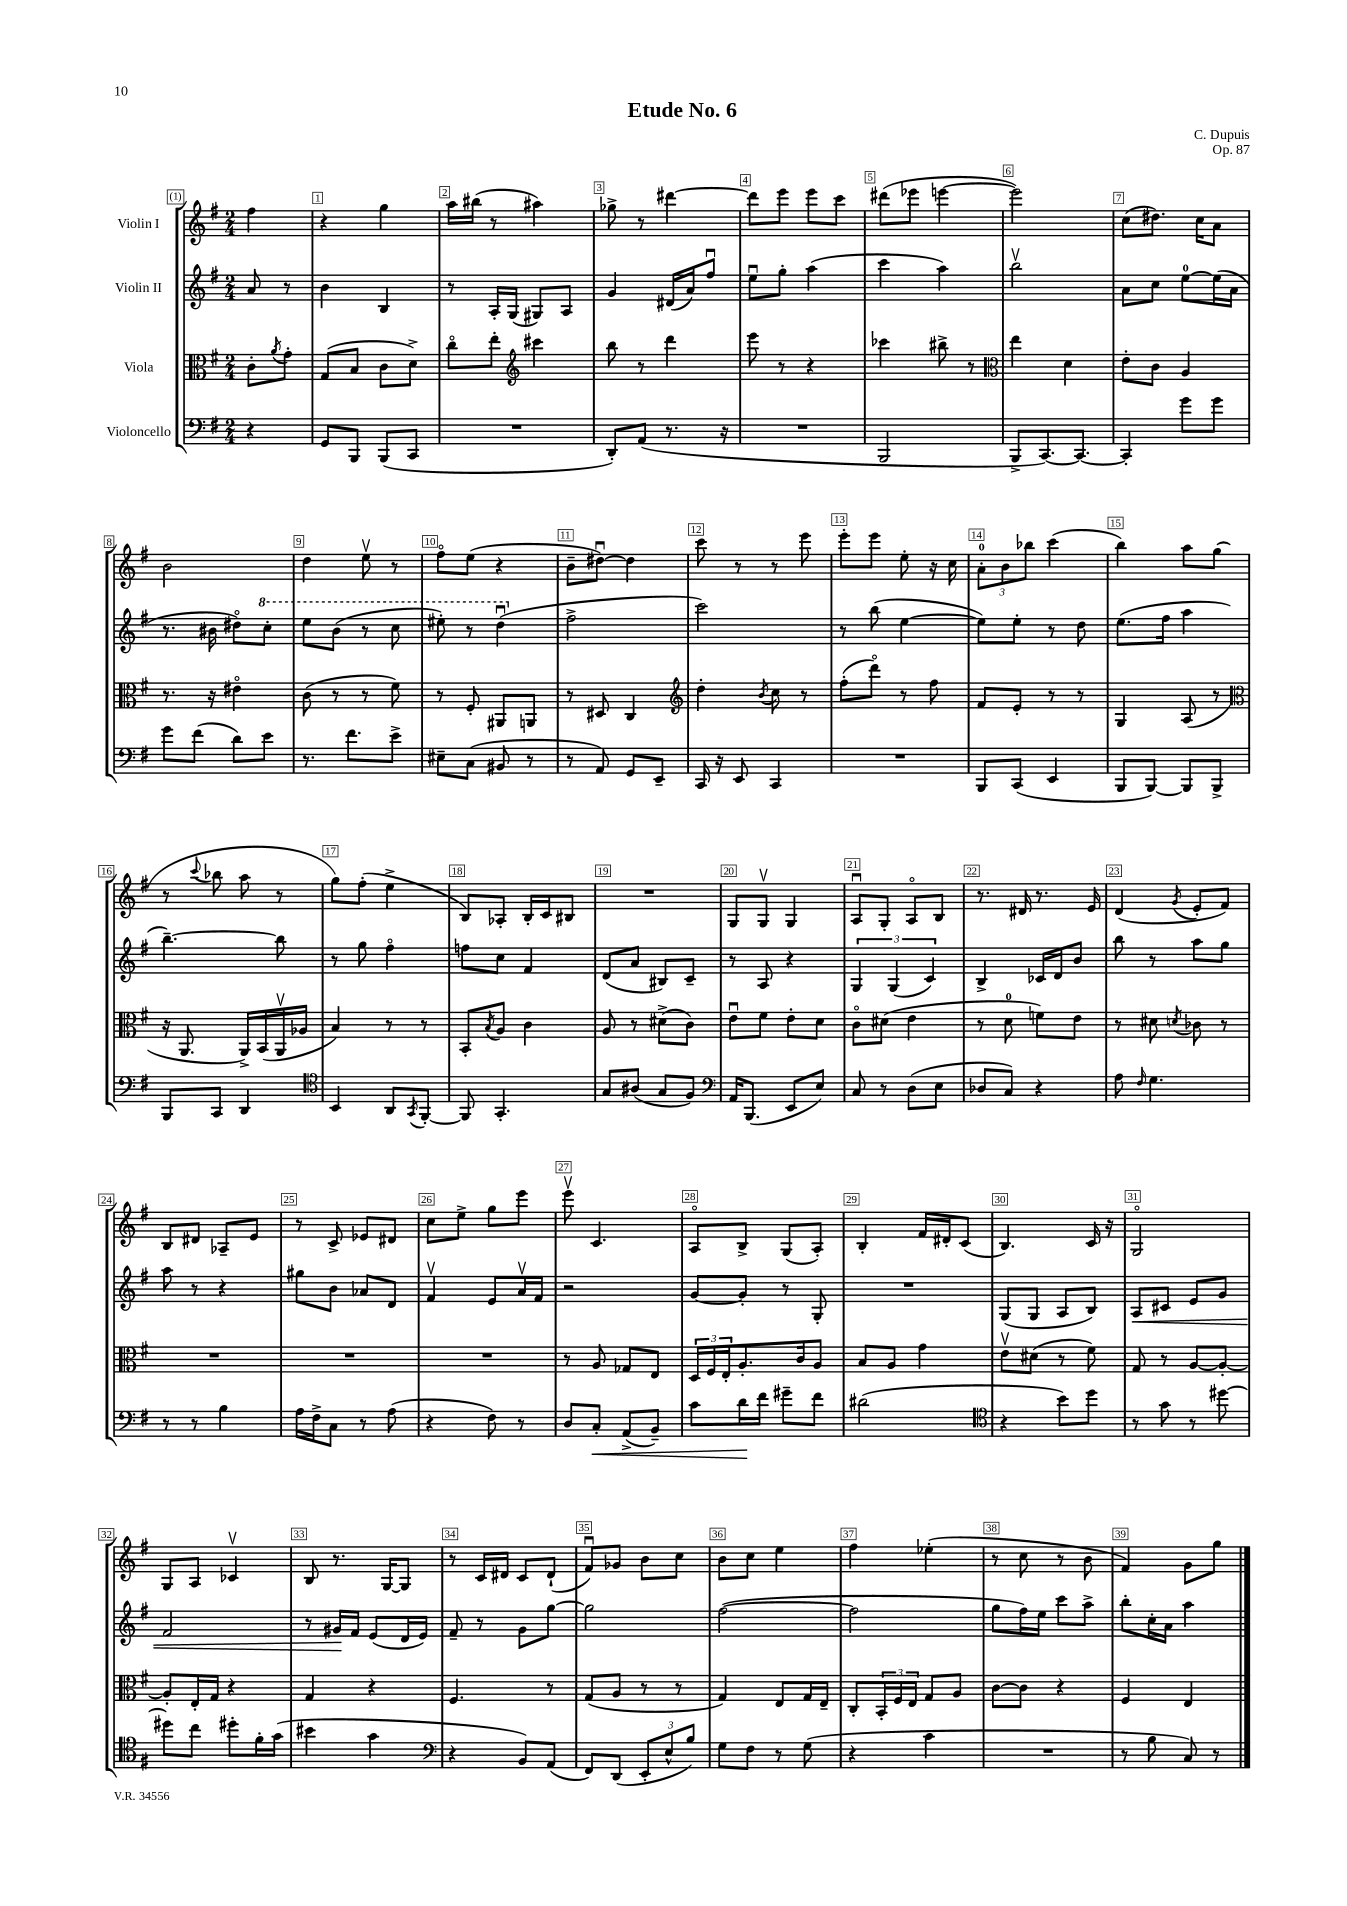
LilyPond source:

\header { title = "Etude No. 6" composer = "C. Dupuis" opus = "Op. 87" }
<<
\new StaffGroup <<
\new Staff = "s0" \with { instrumentName = "Violin I" } {
    \clef treble \key g \major \numericTimeSignature \time 2/4 \partial 4
    fis''4 |
    r4 g''4 |
    a''16 bis''16( r8 ais''4) |
    ges''8-> r8 dis'''4~ |
    dis'''8 e'''8 e'''8 c'''8 |
    dis'''8( ees'''8 e'''4~ |
    e'''2) |
    c''8( dis''8.) c''16 a'8 |
    b'2 |
    d''4 e''8\upbow r8 |
    fis''8\flageolet e''8( r4 |
    b'8-- dis''8~\downbow) dis''4 |
    c'''8 r8 r8 e'''8 |
    e'''8-. e'''8 e''8-. r16 c''16 |
    \tuplet 3/2 { a'8-0-. b'8 bes''8 } c'''4( |
    b''4) a''8 g''8( |
    r8 \appoggiatura { c'''8 } bes''8 a''8 r8 |
    g''8) fis''8-.( e''4-> |
    b8) aes8-. b16-. c'16 bis8 |
    R2 |
    g8 g8\upbow g4 |
    a8\downbow g8-. a8\flageolet b8 |
    r8. dis'16 r8. e'16 |
    d'4( \acciaccatura { g'8 } e'8-. fis'8) |
    b8 dis'8 aes8-- e'8 |
    r8 c'8-> ees'8 dis'8 |
    c''8 e''8-> g''8 e'''8 |
    e'''8\upbow c'4. |
    a8\flageolet b8-> g8( a8-.) |
    b4-. fis'16 dis'16-. c'8( |
    b4.) c'16 r16 |
    g2\flageolet |
    g8 a8 ces'4\upbow |
    b8 r8. g16~ g8 |
    r8 c'16 dis'16 c'8 dis'8-!( |
    fis'8\downbow) ges'8 b'8 c''8 |
    b'8 c''8 e''4 |
    fis''4 ees''4-.( |
    r8 c''8 r8 b'8 |
    fis'4) g'8 g''8 \bar "|." |
}
\new Staff = "s1" \with { instrumentName = "Violin II" } {
    \clef treble \key g \major \numericTimeSignature \time 2/4 \partial 4
    a'8 r8 |
    b'4 b4 |
    r8 a16-. g16( gis8) a8 |
    g'4 dis'16( a'16) fis''8\downbow |
    e''8\downbow g''8-. a''4( |
    c'''4 a''4) |
    b''2\upbow |
    a'8 c''8 e''8-0~ e''16( a'16 |
    r8. bis'16 dis''8\flageolet) \ottava #1 c'''8-. |
    e'''8 b''8( r8 c'''8 |
    eis'''8-.) r8 d'''4\downbow( \ottava #0 |
    fis''2-> |
    c'''2) |
    r8 b''8( e''4~ |
    e''8) e''8-. r8 d''8 |
    e''8.( fis''16 a''4 |
    b''4.~--) b''8 |
    r8 g''8 fis''4\flageolet |
    f''8 c''8 fis'4 |
    d'8( a'8 bis8) c'8-- |
    r8 a8 r4 |
    \tuplet 3/2 { g4 g4( c'4) } |
    b4-> ces'16 d'16 b'8 |
    b''8 r8 a''8 g''8 |
    a''8 r8 r4 |
    gis''8 b'8 aes'8 d'8 |
    fis'4\upbow e'8 a'16\upbow fis'16 |
    r2 |
    g'8~ g'8-. r8 g8-. |
    R2 |
    g8( g8 a8 b8) |
    a8\< cis'8 e'8 g'8 |
    fis'2 |
    r8 gis'16\! fis'16 e'8( d'16 e'16) |
    fis'8-- r8 g'8 g''8~ |
    g''2 |
    fis''2~( |
    fis''2 |
    g''8 fis''16) e''16 c'''8 a''8-> |
    b''8-. c''16-. a'16 a''4 \bar "|." |
}
\new Staff = "s2" \with { instrumentName = "Viola" } {
    \clef alto \key g \major \numericTimeSignature \time 2/4 \partial 4
    c'8-. \acciaccatura { a'8 } g'8-. |
    g8( b8 c'8 d'8->) |
    c''8\flageolet e''8-. \clef treble cis'''4 |
    b''8 r8 d'''4 |
    e'''8 r8 r4 |
    ces'''4 bis''8-> r8 |
    \clef alto e''4 d'4 |
    e'8-. c'8 a4 |
    r8. r16 eis'4\flageolet |
    c'8( r8 r8 fis'8) |
    r8 fis8-. ais,8 a,8 |
    r8 dis8 c4 |
    \clef treble d''4-. \acciaccatura { b'8 } c''8 r8 |
    fis''8-.( d'''8\flageolet) r8 fis''8 |
    fis'8 e'8-. r8 r8 |
    g4 a8( r8 |
    \clef alto r16 a,8. a,16->) b,16( a,16\upbow aes16 |
    b4) r8 r8 |
    b,8-. \acciaccatura { b8 } a8 c'4 |
    a8 r8 dis'8->( c'8) |
    e'8\downbow fis'8 e'8-. d'8 |
    c'8\flageolet dis'8( e'4 |
    r8 d'8-0 f'8) e'8 |
    r8 dis'8 \acciaccatura { d'8 } ces'8 r8 |
    R2 |
    R2 |
    R2 |
    r8 a8 ges8 e8 |
    \tuplet 3/2 { d16 fis16 e16-. } a8.-. c'16 a8 |
    b8 a8 g'4 |
    e'8\upbow dis'8( r8 fis'8) |
    g8 r8 a8~ a8~-. |
    a8-. e16-. g16 r4 |
    g4 r4 |
    fis4. r8 |
    g8( a8 r8 r8 |
    g4) e8 g16 e16-- |
    c8-. \tuplet 3/2 { b,16-. fis16 e16 } g8 a8 |
    c'8~ c'8 r4 |
    fis4 e4 \bar "|." |
}
\new Staff = "s3" \with { instrumentName = "Violoncello" } {
    \clef bass \key g \major \numericTimeSignature \time 2/4 \partial 4
    r4 |
    g,8 b,,8 b,,8( c,8 |
    R2 |
    d,8-.) a,8( r8. r16 |
    R2 |
    b,,2 |
    b,,8-> c,8.~) c,8.~ |
    c,4-. g'8 g'8 |
    g'8 fis'8( d'8) e'8 |
    r8. fis'8. e'8-> |
    eis8-- c8( bis,8 r8 |
    r8 a,8) g,8 e,8-- |
    c,16 r16 e,8 c,4 |
    R2 |
    b,,8 c,8( e,4 |
    b,,8 b,,8~) b,,8 b,,8-> |
    b,,8 c,8 d,4 |
    \clef tenor b,4 a,8 \acciaccatura { g,8 } fis,8~-. |
    fis,8 g,4.-. |
    g8 ais8( g8 fis8) |
    \clef bass a,16 b,,8.( e,8 e8) |
    c8 r8 d8( e8 |
    des8 c8) r4 |
    a8 \grace { fis16 } g4. |
    r8 r8 b4 |
    a16 fis16-> c8 r8 a8( |
    r4 fis8) r8 |
    d8 c8-.\< a,8->( b,8--) |
    c'8 d'16\! fis'16 gis'8-- fis'8 |
    dis'2( |
    \clef tenor r4 b'8) d''8 |
    r8 g'8 r8 dis''8~ |
    dis''8 c''8 dis''8-. fis'16-. g'16( |
    bis'4 g'4 |
    \clef bass r4 b,8) a,8( |
    fis,8) d,8( \tuplet 3/2 { e,8-. e8-^ b8) } |
    g8 fis8 r8 g8( |
    r4 c'4 |
    R2 |
    r8 b8 c8) r8 \bar "|." |
}
>>
>>
\layout { \context { \Score \override BarNumber.break-visibility = ##(#f #t #t) barNumberVisibility = #all-bar-numbers-visible \override BarNumber.stencil = #(make-stencil-boxer 0.1 0.3 ly:text-interface::print) } }
